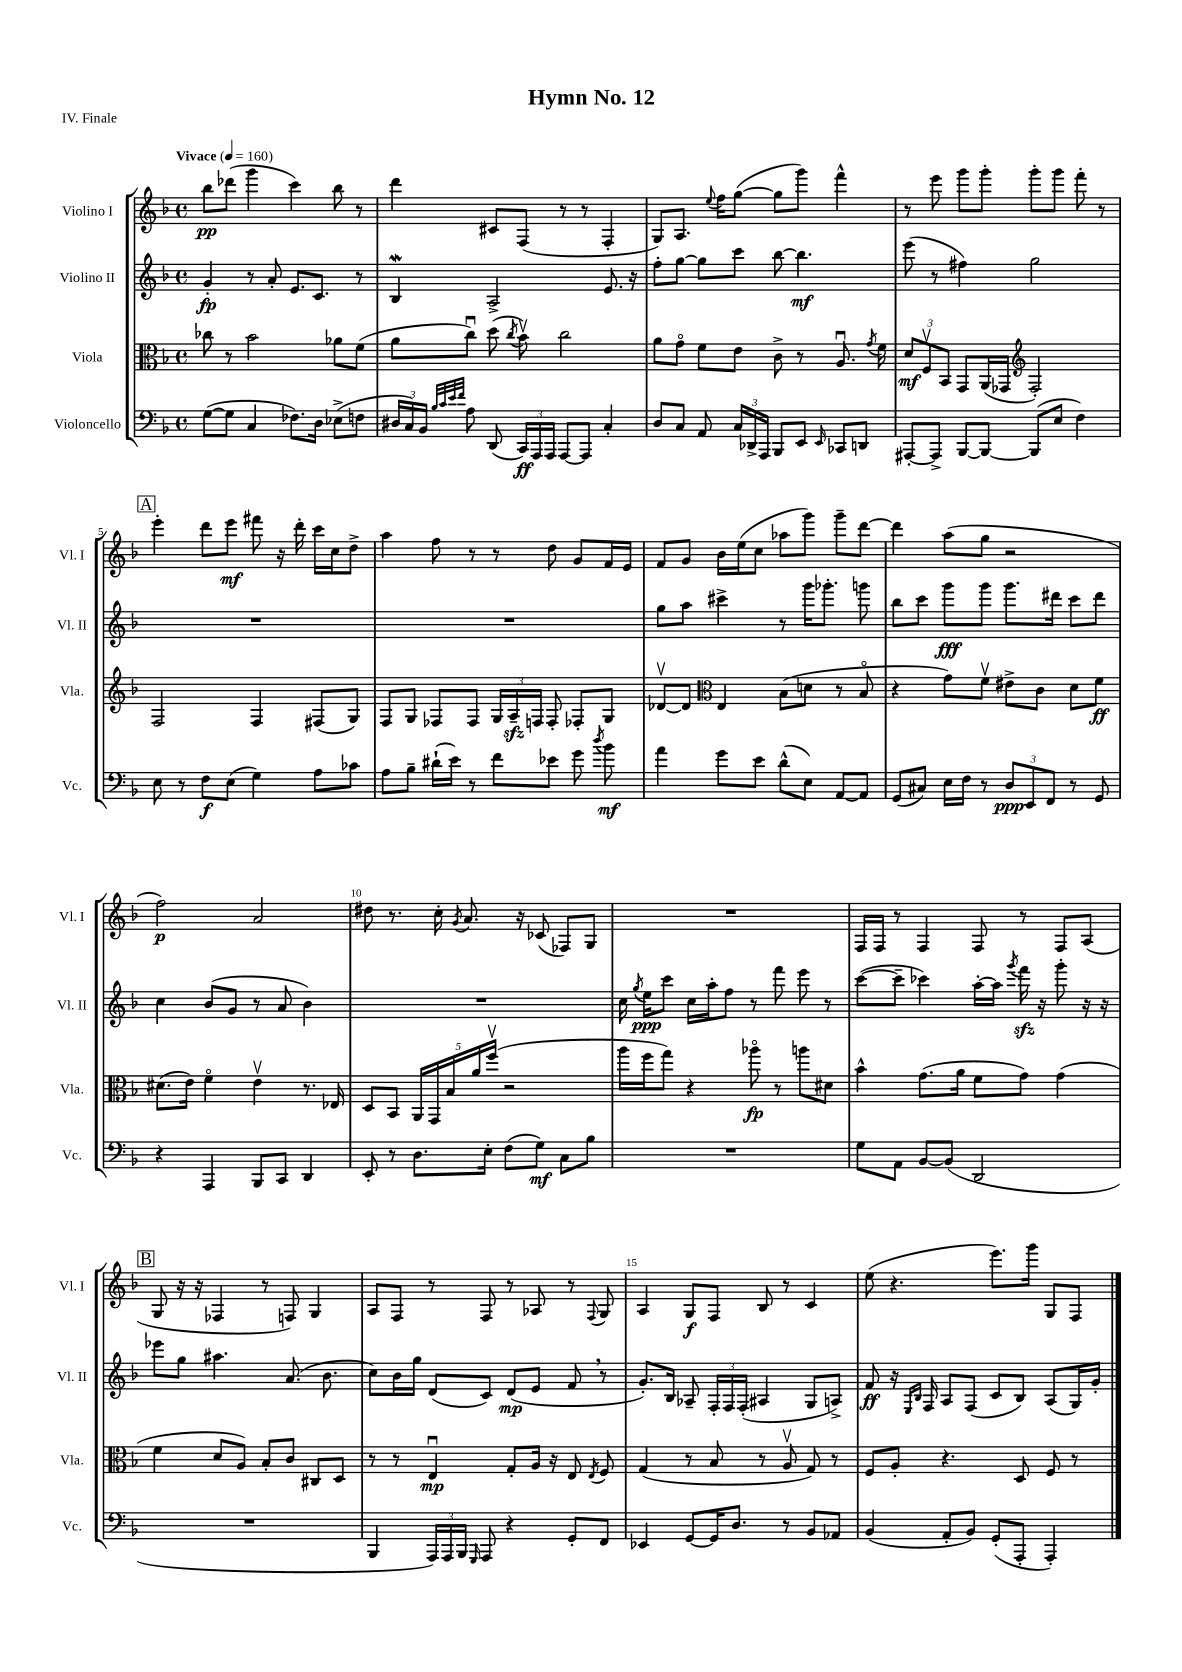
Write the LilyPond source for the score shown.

\header { title = "Hymn No. 12" piece = "IV. Finale" }
<<
\new StaffGroup <<
\new Staff = "s0" \with { instrumentName = "Violino I" shortInstrumentName = "Vl. I" } {
    \clef treble \key f \major \defaultTimeSignature \time 4/4 \tempo "Vivace" 4 = 160
    \autoBeamOff bes''8[\pp des'''8]( g'''4 c'''4) bes''8 r8 |
    d'''4 cis'8[ f8]( r8 r8 f4-. |
    g8[) a8.] \appoggiatura { e''8 } f''16[ g''8]~( g''8[ g'''8]) f'''4-^ |
    r8 e'''8 g'''8[ g'''8]-. g'''8[-. g'''8] f'''8-. r8 |
    \mark \markup { \box "A" } e'''4-. d'''8[ e'''8]\mf fis'''8 r16 d'''16-. c'''16[ c''16 d''8]-> |
    a''4 f''8 r8 r8 d''8 g'8[ f'16 e'16] |
    f'8[ g'8] bes'16[ e''16( c''8] aes''8[ g'''8]) g'''8[-- d'''8]~ |
    d'''4 a''8[( g''8] r2 |
    f''2\p) a'2 |
    dis''8 r8. c''16-. \acciaccatura { g'8 } a'8. r16 ces'8( fes8[) g8] |
    R1 |
    f16[ f16] r8 f4 f8 r8 f8[ a8]( |
    \mark \markup { \box "B" } g8 r16 r16 fes4 r8 f8) g4 |
    a8[ f8] r8 f8 r8 aes8 r8 \appoggiatura { f8 } g8 |
    a4 g8[\f f8] bes8 r8 c'4 |
    e''8( r4. e'''8.[) g'''16] g8[ f8] \bar "|." |
}
\new Staff = "s1" \with { instrumentName = "Violino II" shortInstrumentName = "Vl. II" } {
    \clef treble \key f \major \defaultTimeSignature \time 4/4
    \autoBeamOff g'4-.\fp r8 a'8-. e'8.[ c'8.] r8 |
    bes4\mordent a2-> e'8. r16 |
    f''8[-. g''8]~ g''8[ c'''8] bes''8~ bes''4.\mf |
    e'''8( r8 fis''4) g''2 |
    \mark \markup { \box "A" } R1 |
    R1 |
    g''8[ a''8] cis'''4-> r8 g'''16[ ges'''8.]-. g'''8 |
    bes''8[ c'''8] g'''8[\fff g'''8] g'''8.[ dis'''16] c'''8[ dis'''8] |
    c''4 bes'8[( g'8] r8 a'8 bes'4) |
    R1 |
    c''16 \acciaccatura { g''8 } e''16[\ppp c'''8] c''16[ a''16-. f''8] r8 f'''8 e'''8 r8 |
    c'''8[~( c'''8]-- ces'''4) a''16[~-. a''16] \acciaccatura { g'''8 } f'''16\sfz r16 g'''8-. r16 r16 |
    \mark \markup { \box "B" } ees'''8[ g''8] ais''4. a'8.( bes'8. |
    c''8[) bes'16 g''16] d'8[( c'8]) d'8[\mp( e'8] f'8 \breathe r8 |
    g'8.[-.) bes16] aes8-- \tuplet 3/2 { f16[-. f16 f16]-.( } ais4 g8[ a8]->) |
    f'8\ff r16 \grace { e16[ bes16] } f16 a8[ f8]( c'8[ bes8]) a8[( g16) g'16]-. \bar "|." |
}
\new Staff = "s2" \with { instrumentName = "Viola" shortInstrumentName = "Vla." } {
    \clef alto \key f \major \defaultTimeSignature \time 4/4
    \autoBeamOff ces''8 r8 bes'2 aes'8[ f'8]( |
    a'8[ c''8]\downbow) d''8( \acciaccatura { c''8 } bes'8\upbow) c''2 |
    a'8[ g'8]\flageolet f'8[ e'8] c'8-> r8 a8.\downbow \acciaccatura { g'8 } f'16 |
    \tuplet 3/2 { d'8[\mf f8\upbow bes,8] } g,8[ a,16( ges,16] \clef treble f2-.) |
    \mark \markup { \box "A" } f2 f4 fis8[( g8]) |
    f8[ g8] fes8[ fes8] \tuplet 3/2 { g16[ a16--\sfz f16] } f8-. fes8[-. g8] |
    des'8[~\upbow des'8] \clef alto e4 bes8[( d'8] r8 bes8\flageolet |
    r4 g'8[) f'8]\upbow eis'8[-> c'8] d'8[ f'8]\ff |
    dis'8.[( e'16]) f'4\flageolet e'4\upbow r8. ees16 |
    d8[ bes,8] \tuplet 5/4 { a,16[ g,16 bes16 a'16 f''16]\upbow( } r2 |
    a''16[ f''16 g''8]) r4 aes''8\flageolet\fp r8 a''8[ dis'8] |
    bes'4-^ g'8.[( a'16] f'8[ g'8]) g'4( |
    \mark \markup { \box "B" } f'4 d'8[ a8]) bes8[-. c'8] cis8[ d8] |
    r8 r8 e4\downbow\mp g8[-. a16] r16 e8 \acciaccatura { e8 } f8 |
    g4( r8 bes8 r8 a8\upbow g8) r8 |
    f8[ a8]-. r4. d8 f8 r8 \bar "|." |
}
\new Staff = "s3" \with { instrumentName = "Violoncello" shortInstrumentName = "Vc." } {
    \clef bass \key f \major \defaultTimeSignature \time 4/4
    \autoBeamOff g8[~( g8] c4 fes8.[) d16] ees8[->( f8] |
    \tuplet 3/2 { dis16[ c16) bes,16] } \grace { bes32[ c'32 e'32 f'32] } a8 d,8( \tuplet 3/2 { c,16[\ff) a,,16 a,,16] } a,,8[~ a,,8] c4-. |
    d8[ c8] a,8 \tuplet 3/2 { c16[ des,16-> a,,16] } bes,,8[ e,8] \grace { e,16 } ces,8[ d,8] |
    ais,,8[~-. ais,,8]-> bes,,8[~ bes,,8]~ bes,,8[( e8] f4) |
    \mark \markup { \box "A" } e8 r8 f8[\f e8]( g4) a8[ ces'8] |
    a8[ bes8]-- dis'16[-!( e'16]) r8 f'8[ ees'8] g'8 \acciaccatura { d''8 } bes'8\mf |
    a'4 g'8[ e'8] d'8[-^( e8]) a,8[~ a,8] |
    g,8[( cis8]) e16[ f16] r8 \tuplet 3/2 { d8[\ppp e,8 f,8] } r8 g,8 |
    r4 a,,4 bes,,8[ c,8] d,4 |
    e,8-. r8 d8.[ e16]-. f8[( g8]\mf) c8[ bes8] |
    R1 |
    g8[ a,8] bes,8[~ bes,8]( d,2 |
    \mark \markup { \box "B" } R1 |
    bes,,4 \tuplet 3/2 { a,,16[) a,,16 bes,,16] } \grace { g,,16 } a,,8 r4 g,8[-. f,8] |
    ees,4 g,8[~ g,16 d8.] r8 bes,8[ aes,8] |
    bes,4( a,8[-. bes,8]) g,8[-.( a,,8]-. a,,4-.) \bar "|." |
}
>>
>>
\layout { \context { \Score \override BarNumber.break-visibility = ##(#f #t #t) barNumberVisibility = #(every-nth-bar-number-visible 5) } }
